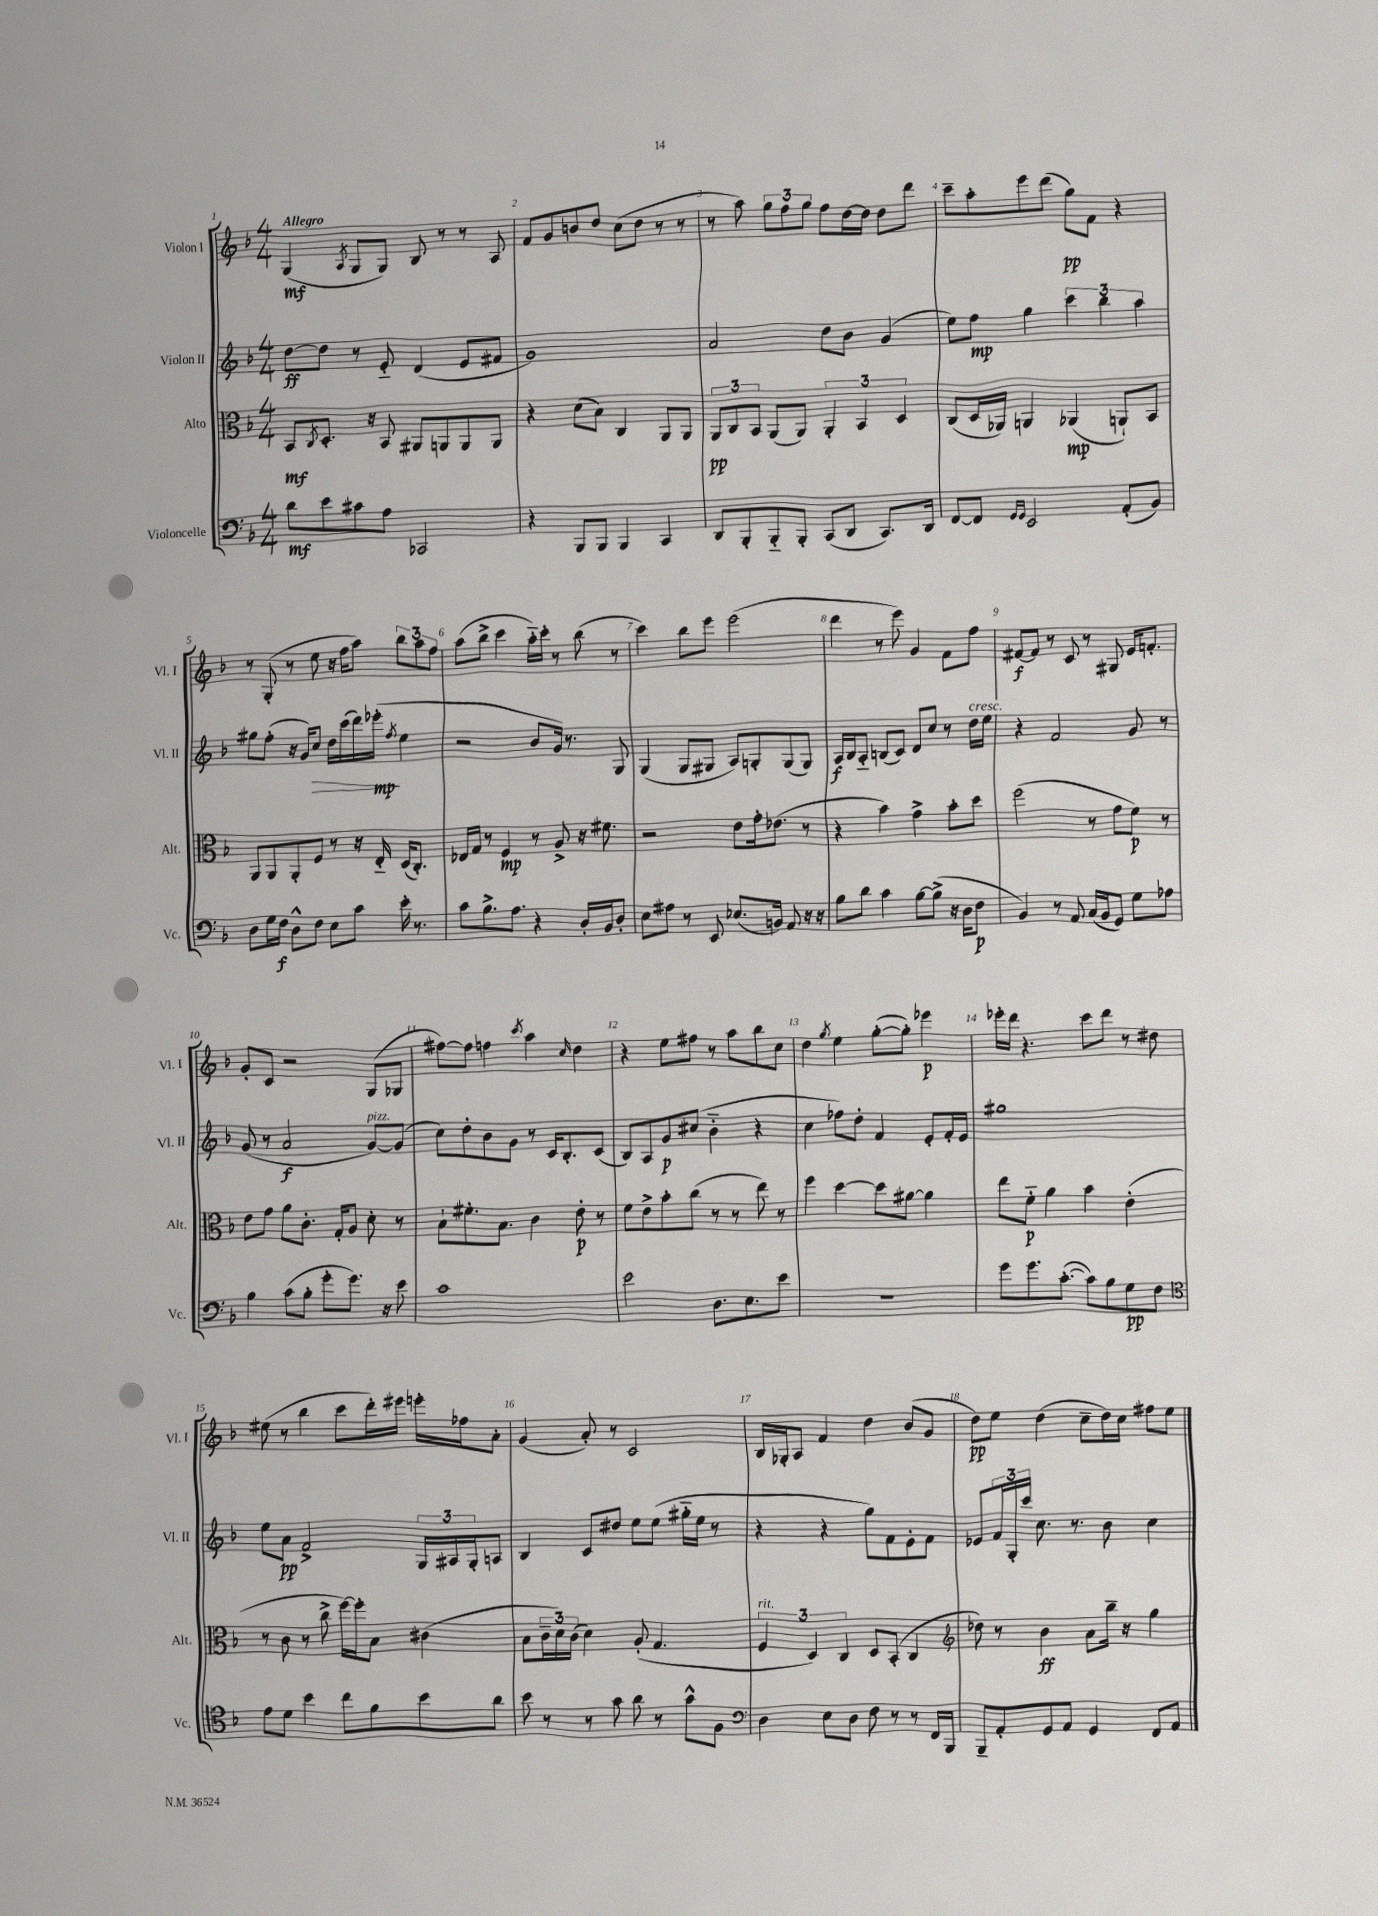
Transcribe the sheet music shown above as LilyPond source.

<<
\new StaffGroup <<
\new Staff = "s0" \with { instrumentName = "Violon I" shortInstrumentName = "Vl. I" } {
    \clef treble \key f \major \numericTimeSignature \time 4/4 \tempo "Allegro"
    g4\mf( \acciaccatura { a8 } g8 g8) bes8 r8 r8 a8 |
    f'8 g'8 b'8 d''8 c''8( d''8 r8 r8 |
    r8 a''8) \tuplet 3/2 { g''8 f''8 g''8 } f''8 d''16~ d''16 d''8 d'''8 |
    c'''8-- a''8-. e'''8 d'''8( g''8\pp) f'8 r4 |
    r8 g8-.( r8 e''8 r16 f''16 a''8) \tuplet 3/2 { bes''8 a''8 f''8 } |
    a''8( bes''8-> c'''4 a''16-_) c'''16-. r8 bes''8( r8 |
    c'''4) bes''8 e'''8 e'''2( |
    d'''4 r8 e'''8) g'4 f'8 f''8 |
    fis'8~\f fis'8 r8 c'8 r8 gis8 e'16 f'8.-. |
    g'8-. c'8 r2 g8( ges8 |
    fis''8~) fis''8 f''4 \acciaccatura { c'''8 } a''4 \grace { c''16 } d''4 |
    r4 e''8 fis''8 r8 a''8 bes''8 c''8 |
    d''4 \acciaccatura { g''8 } e''4 g''8~-.( g''8-.) ees'''4\p |
    ees'''16-. d'''16 r4. c'''8 d'''8 r8 dis''8 |
    eis''8( r8 bes''4 c'''8 d'''16-.) eis'''16 e'''16-. fes''16 a'8-. |
    g'4( a'8-.) r8 c'2 |
    bes16 ges16-. a8 f'4 d''4 bes'8( g'8 |
    d''8\pp) e''8 d''4( c''8-- d''16) c''16 fis''8 e''8 \bar "|." |
}
\new Staff = "s1" \with { instrumentName = "Violon II" shortInstrumentName = "Vl. II" } {
    \clef treble \key f \major \numericTimeSignature \time 4/4
    d''8~\ff d''8 r8 e'8-_ d'4( e'8 fis'8 |
    g'1) |
    a'2 d''8 bes'8 g'4( |
    e''8) f''8\mp g''4 \tuplet 3/2 { c'''4 bes''4 a''4 } |
    gis''8 f''8-.( r16 g'16) c''8\> d''16 c'''16( d'''16) ees'''16-.\mp\!( \acciaccatura { f''8 } e''4 |
    r2 bes'8 g'16) r8. g8 |
    g4( g8 gis8 a8) g8-. g8( g8) |
    a16\f bes16 a8-_ b8( c'8) d'8 c''8 r8 d''16^\markup { \italic "cresc." } e''16 |
    r4 f'2 g'8 r8 |
    g'8( r8 a'2\f g'8~^\markup { \italic "pizz." }) g'8( |
    c''8) d''8-. bes'8 g'8 r8 c'16 bes8.-. c'8( |
    bes8) a8 g'8\p cis''8( bes'4-_ r4 |
    c''4 fes''8) d''8-. f'4 e'8-. f'16-. e'16 |
    gis''1 |
    e''8 a'8\pp f'2-> \tuplet 3/2 { g16 ais16 g16-. } a8 |
    bes4 c'8 dis''8 e''8 e''8( gis''16-_ e''16 r8 |
    r4 r4 g''8) f'8 e'8-. f'8 |
    ees'8 \tuplet 3/2 { f'16 g16-. c'''16 } c''8. r8. bes'8 c''4 \bar "|." |
}
\new Staff = "s2" \with { instrumentName = "Alto" shortInstrumentName = "Alt." } {
    \clef alto \key f \major \numericTimeSignature \time 4/4
    bes,8\mf \acciaccatura { c8 } d8.-. r16 bes,8 ais,8 a,8 a,8 a,8 |
    r4 d'8( bes8) c4 a,8 a,8 |
    \tuplet 3/2 { a,8\pp c8 bes,8 } a,8( a,8) \tuplet 3/2 { a,4-. bes,4 d4 } |
    c8( d16 aes,16) a,4 aes,4\mp( a,8-!) bes,8 |
    a,8 a,8 a,8-. f8 r8 r16 e16-_ d16( c8.-.) |
    ees16 g16 r8 f4\mp r8 a8-> r16 fis'8. |
    r2 e'8 g'16-. ees'8.( r8 |
    r4 bes'4) g'4-> bes'8-. d''8 |
    f''2( r8 g'8 f'8\p) r8 |
    e'8 g'8 a'8 c'8.-. g16-. a8 d'8-. r8 |
    bes8-! fis'8.-. bes8. c'4 e'8-.\p r8 |
    f'8 e'8-> bes'8-. c''8( r8 r8 e''8) r8 |
    f''4 d''4~ d''8 ais'8~ ais'4 |
    e''8 f'8-_\p a'4 bes'4 e'4-.( |
    r8 c'8 r8 c''8-> f''16~) f''16-. bes8 cis'4( |
    bes8 \tuplet 3/2 { c'16-- d'16) c'16( } d'4) a8-.( g4. |
    \tuplet 3/2 { f4^\markup { \italic "rit." } d4) c4 } d8 bes,8-.( c4 |
    \clef treble des''8) r8 bes'4\ff a'8 bes''16-- r16 g''4 \bar "|." |
}
\new Staff = "s3" \with { instrumentName = "Violoncelle" shortInstrumentName = "Vc." } {
    \clef bass \key f \major \numericTimeSignature \time 4/4
    d'8\mf e'8 cis'8 a8 ces,2 |
    r4 bes,,8 bes,,8 bes,,4 c,4 |
    d,8 bes,,8-. bes,,8-_ bes,,8-. c,8( d,8 c,8.) d,16 |
    f,8~ f,8 \grace { g,16 g,16 } e,2 a,8-.( bes,8) |
    d8 g16 f16\f d8-^ f8 e8 c'8 e'16-. r8. |
    c'8 bes8.-> a8. r4 d16-. bes,16 d8-. |
    e8 ais8 r8 e,8 ees8.( b,16) a,8 r16 r16 |
    bes8 d'8 c'4 bes8~ bes8->( r16 d16 f8\p |
    bes,4) r8 a,8 c16( bes,16 g,8) g8 aes8 |
    bes4 c'8( bes8-. g'8-. g'8.) r16 e'8 |
    c'1 |
    e'2 d8. e8. e'8 |
    R1 |
    g'8 g'8. c'8.~-.( c'8) bes8 g8\pp f8 |
    \clef tenor e'8 d'8 bes'4 c''8 f'8 bes'8 a'8 |
    bes'8 r8 r8 g'8 a'8 r8 g'8-^ f8 |
    \clef bass d4 e8 d8 f8 r8 r8 f,16 bes,,16 |
    bes,,8-- a,8-. g,8 a,8 g,4 f,8 a,8 \bar "|." |
}
>>
>>
\layout { \context { \Score \override BarNumber.break-visibility = ##(#f #t #t) barNumberVisibility = #all-bar-numbers-visible } }
